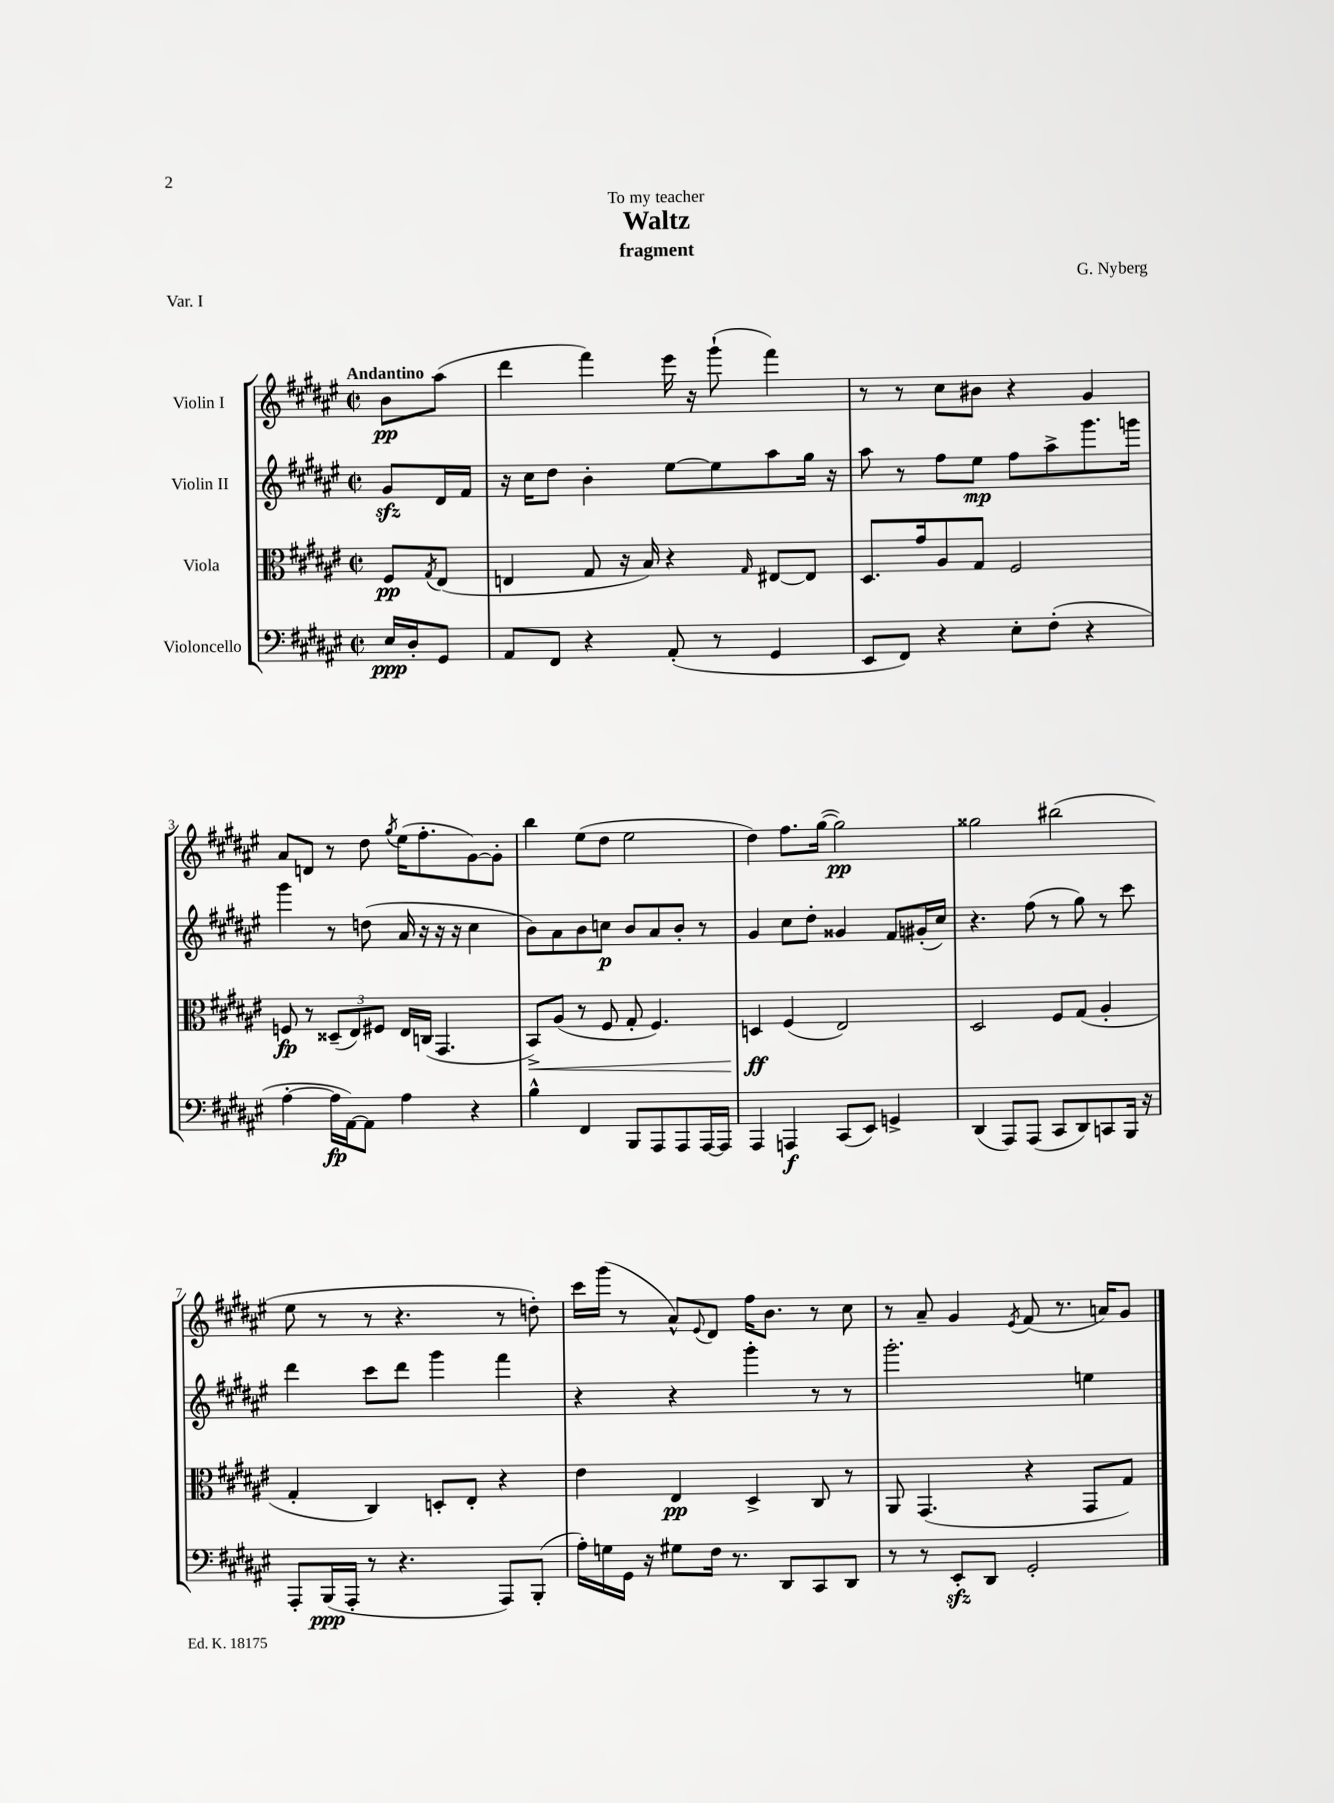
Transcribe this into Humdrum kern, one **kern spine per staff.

**kern	**dynam	**kern	**dynam	**kern	**dynam	**kern	**dynam
*part4	*part4	*part3	*part3	*part2	*part2	*part1	*part1
*staff4	*staff4	*staff3	*staff3	*staff2	*staff2	*staff1	*staff1
*I"Violoncello	*	*I"Viola	*	*I"Violin II	*	*I"Violin I	*
*clefF4	*	*clefC3	*	*clefG2	*	*clefG2	*
*k[f#c#g#d#a#e#]	*	*k[f#c#g#d#a#e#]	*	*k[f#c#g#d#a#e#]	*	*k[f#c#g#d#a#e#]	*
*M2/2	*	*M2/2	*	*M2/2	*	*M2/2	*
*met(c|)	*	*met(c|)	*	*met(c|)	*	*met(c|)	*
=	=	=	=	=	=	=	=
!	!	!	!	!	!	!LO:TX:a:B:t=Andantino	!
16E#/LL	ppp	8F#/L	pp	8g#zz/L	.	8b\L	pp
16D#'/J	.	.	.	.	.	.	.
.	.	8qG#/	.	.	.	.	.
8GG#/J	.	(8E#/J	.	16d#/L	.	(8aa#\J	.
.	.	.	.	16f#/JJ	.	.	.
=1	=1	=1	=1	=1	=1	=1	=1
8AA#/L	.	4En/	.	16r	.	4ddd#\	.
.	.	.	.	16cc#\KL	.	.	.
8FF#/J	.	.	.	8dd#\J	.	.	.
4r	.	8G#/	.	4b'\	.	4fff#\)	.
.	.	16r	.	.	.	.	.
.	.	16B/)	.	.	.	.	.
(8AA#'/	.	4r	.	[8ee#\L	.	16eee#\	.
.	.	.	.	.	.	16r	.
8r	.	.	.	8ee#\]	.	(8ggg#`\	.
.	.	16qqG#/	.	.	.	.	.
4GG#/	.	[8E#X/L	.	8aa#\	.	4fff#\)	.
.	.	8E#/J]	.	16gg#\Jk	.	.	.
.	.	.	.	16r	.	.	.
=2	=2	=2	=2	=2	=2	=2	=2
8EE#/L	.	8.D#/L	.	8aa#\	.	8r	.
8FF#/J)	.	.	.	8r	.	8r	.
.	.	16g#/k	.	.	.	.	.
4r	.	8A#/	.	8ff#\L	.	8cc#\L	.
.	.	8G#/J	.	8ee#\J	mp	8b#X\J	.
8E#'\L	.	2F#/	.	8ff#\L	.	4r	.
(8F#'\J	.	.	.	8aa#^\	.	.	.
4r	.	.	.	8.ggg#\	.	4g#/	.
.	.	.	.	16gggn\Jk	.	.	.
!!LO:LB:g=z
=3	=3	=3	=3	=3	=3	=3	=3
[4A#'\	.	8Fn/	fp	4ggg#\	.	8a#/L	.
.	.	8r	.	.	.	8dn/J	.
16A#\LL]	fp	(12D##X~/L	.	8r	.	8r	.
[16AA#\J)	.	.	.	.	.	.	.
.	.	12E#/)	.	.	.	.	.
8AA#\J]	.	.	.	(8ddn\	.	8dd#\	.
.	.	12F#X/J	.	.	.	.	.
.	.	.	.	.	.	8qgg#/	.
4A#\	.	16E#/LL	.	16a#/	.	(16ee#\KL	.
.	.	(16Cn/JJ	.	16r	.	8.ff#'\	.
.	.	4.GG#/	.	16r	.	.	.
.	.	.	.	16r	.	.	.
4r	.	.	.	4cc#\	.	[8g#\)	.
.	.	.	.	.	.	8g#'\J]	.
=4	=4	=4	=4	=4	=4	=4	=4
!	!	!	!LO:HP:b	!	!	!	!
4B^^\	.	8BB^/L)	<	8b\L)	.	4bb\	.
.	.	(8A#/J	.	8a#\	.	.	.
4FF#/	.	8r	.	8b\	.	(8ee#\L	.
.	.	8F#/	.	8ccn\J	p	8dd#\J	.
8BBB/L	.	8G#'/	.	8b/L	.	2ee#\	.
8AAA#/	.	4.F#/)	.	8a#/	.	.	.
8AAA#/	.	.	.	8b'/J	.	.	.
[16AAA#/L	.	.	.	8r	.	.	.
16AAA#/JJ]	.	.	.	.	.	.	.
=5	=5	=5	=5	=5	=5	=5	=5
4AAA#/	.	4Dn/	ff	4g#/	.	4dd#\)	.
4AAAn/	f	(4F#/	[	8cc#\L	.	8.ff#\L	.
.	.	.	.	8dd#'\J	.	.	.
.	.	.	.	.	.	([16gg#\Jk	.
(8CC#/L	.	2E#/)	.	4g##X/	.	2gg#\])	pp
8EE#/J)	.	.	.	.	.	.	.
4GGn^/	.	.	.	8f#/L	.	.	.
.	.	.	.	(16g#X'/L	.	.	.
.	.	.	.	16cc#/JJ)	.	.	.
=6	=6	=6	=6	=6	=6	=6	=6
(4DD#/	.	2D#/	.	4.r	.	2gg##X\	.
8AAA#/L)	.	.	.	.	.	.	.
(8AAA#/J	.	.	.	(8ff#\	.	.	.
8CC#/L	.	8F#/L	.	8r	.	(2bb#X\	.
8DD#/)	.	(8G#/J	.	8gg#\)	.	.	.
8CCn/	.	4A#'/	.	8r	.	.	.
16BBB/Jk	.	.	.	8ccc#\	.	.	.
16r	.	.	.	.	.	.	.
!!LO:LB:g=z
=7	=7	=7	=7	=7	=7	=7	=7
8AAA#'/L	.	4G#'/	.	4ddd#\	.	8ee#\	.
(16BBB/L	ppp	.	.	.	.	8r	.
16AAA#'/JJ	.	.	.	.	.	.	.
8r	.	4C#/)	.	8ccc#\L	.	8r	.
4.r	.	.	.	8ddd#\J	.	4.r	.
.	.	8Dn'/L	.	4ggg#\	.	.	.
.	.	8E#'/J	.	.	.	.	.
8AAA#/L)	.	4r	.	4fff#\	.	8r	.
(8BBB'/J	.	.	.	.	.	8ddn'\)	.
=8	=8	=8	=8	=8	=8	=8	=8
16A#'\LL)	.	4e#\	.	4r	.	16ccc#\LL	.
16Gn\	.	.	.	.	.	(16ggg#\JJ	.
16GG#\JJ	.	.	.	.	.	8r	.
16r	.	.	.	.	.	.	.
8G#X\L	.	4E#/	pp	4r	.	8a#^^/L)	.
.	.	.	.	.	.	8qqe#/	.
16F#\Jk	.	.	.	.	.	8d#/J	.
8.r	.	.	.	.	.	.	.
.	.	4D#^/	.	4ggg#'\	.	16ff#\KL	.
.	.	.	.	.	.	8.b\J	.
8DD#/L	.	.	.	.	.	.	.
8CC#/	.	8C#/	.	8r	.	8r	.
8DD#/J	.	8r	.	8r	.	8cc#\	.
=9	=9	=9	=9	=9	=9	=9	=9
8r	.	8AA#/	.	2.ggg#'\	.	8r	.
8r	.	(4.GG#/	.	.	.	8a#~/	.
8EE#zz'/L	.	.	.	.	.	4g#/	.
8DD#/J	.	.	.	.	.	.	.
.	.	.	.	.	.	8qe#/	.
2GG#'/	.	4r	.	.	.	(8f#/	.
.	.	.	.	.	.	8.r	.
.	.	8GG#/L	.	4een\	.	.	.
.	.	.	.	.	.	16an/KL)	.
.	.	8G#/J)	.	.	.	8g#/J	.
==	==	==	==	==	==	==	==
*-	*-	*-	*-	*-	*-	*-	*-
